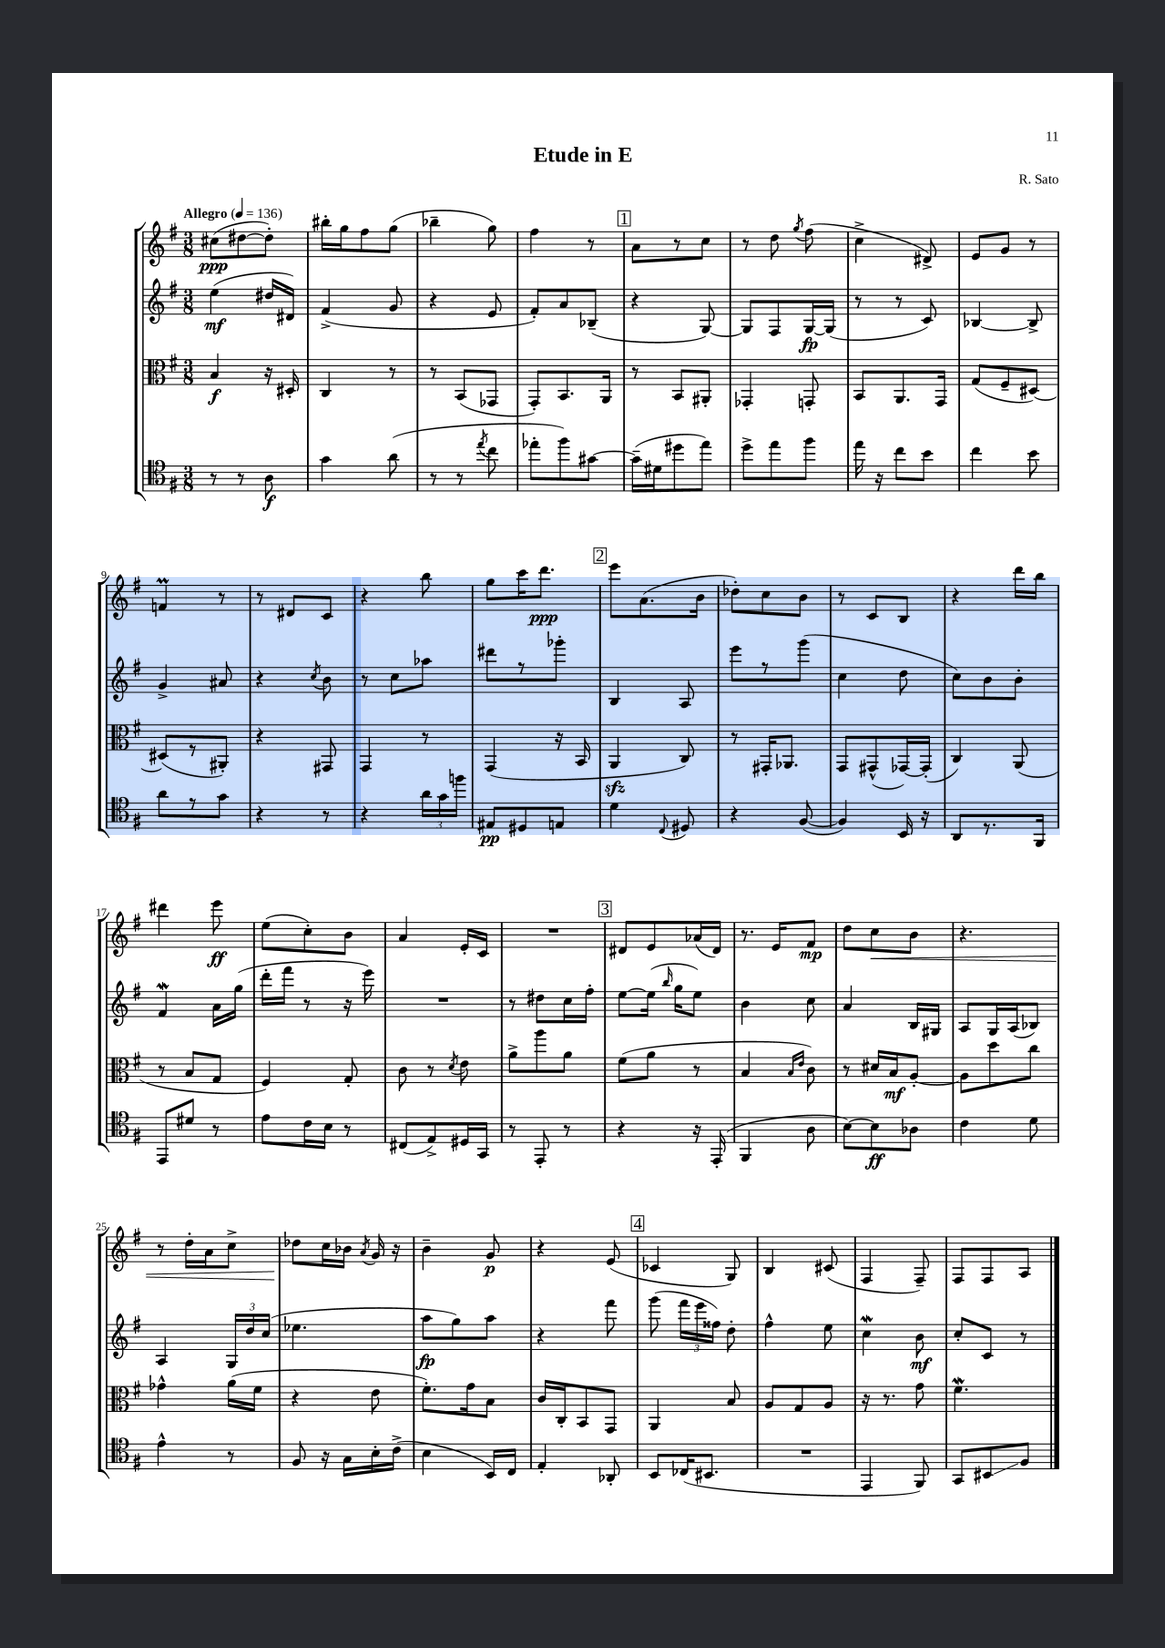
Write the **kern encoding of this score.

**kern	**kern	**kern	**kern
*staff4	*staff3	*staff2	*staff1
*clefC4	*clefC3	*clefG2	*clefG2
*k[f#]	*k[f#]	*k[f#]	*k[f#]
*M3/8	*M3/8	*M3/8	*M3/8
*MM136	*MM136	*MM136	*MM136
8r	4B	(4ee	(8cc#
8r	.	.	[8dd#
8A	16r	16dd#	8dd#'])
.	16D#'	16d#)	.
=	=	=	=
4g	4C	(4f#^	16bb#'
.	.	.	16gg
.	.	.	8ff#
(8a	8r	8g	(8gg
=	=	=	=
8r	8r	4r	4bb-~
8r	(8BB	.	.
8qee	.	.	.
8cc	8GG-	8e	8gg)
=	=	=	=
8ee-'	8GG')	8f#')	4ff#
8ff#)	8.BB	8a	.
[8g#	.	(8B-~	8r
.	16AA	.	.
=	=	=	=
(16g#~]	8r	4r	8a
16d#	.	.	.
8dd#	8BB	.	8r
8ee)	8AA#'	[8G)	8cc
=	=	=	=
8dd^	4GG-'	8G]	8r
8ee	.	8F#	8dd
.	.	.	8qgg
8ff#	8GG'	[16G	(8ff#
.	.	(16G]	.
=	=	=	=
16ee	8BB	8r	4cc^
16r	.	.	.
8cc	8.AA	8r	.
8b	.	8c)	8d#^)
.	16GG	.	.
=	=	=	=
4cc	(8G	[4B-	8e
.	8F#~	.	8g
8b	[8D#)	8B-^]	8r
=	=	=	=
8a	(8D#]	4g^	4f
8r	8r	.	.
8g	8AA#')	8a#	8r
=	=	=	=
4r	4r	4r	8r
.	.	.	8d#
.	.	8qcc	.
8r	8GG#	8b	8c
=	=	=	=
4r	4GG	8r	4r
.	.	8cc	.
24a	8r	8aa-	8bb
24g	.	.	.
24ff	.	.	.
=	=	=	=
8E#	(4GG	8ddd#	8gg
8D#	.	8r	16ccc
.	.	.	8.ddd
8E	16r	8ggg-'	.
.	16BB	.	.
=	=	=	=
4d	4AA	4B	8eee
.	.	.	(8.a
8qqC	.	.	.
8D#	8C)	8A	.
.	.	.	16b
=	=	=	=
4r	8r	8eee	8dd-')
.	16GG#'	8r	8cc
.	8.AA-	.	.
([8F#	.	(8ggg	8b
=	=	=	=
4F#])	8GG	4cc	8r
.	(8GG#^^	.	8c
16BB	[16GG-)	8dd	8B
16r	(16GG-']	.	.
=	=	=	=
8AA	4C)	8cc)	4r
8.r	.	8b	.
.	(8AA	8b'	16ddd
16FF#	.	.	16bb
=	=	=	=
8EE	8r	4f#	4ddd#
8d#	8B	.	.
8r	8G	16a	8eee
.	.	(16gg	.
=	=	=	=
8e	4F#)	16ddd'	(8ee
.	.	16fff#	.
16c	.	8r	8cc')
16B	.	.	.
8r	8G'	16r	8b
.	.	16eee)	.
=	=	=	=
(8C#	8c	4.r	4a
8E^)	8r	.	.
.	8qd	.	.
16D#	8e	.	16e'
16GG	.	.	16c
=	=	=	=
8r	8a^	8r	4.r
8EE'	8aa	8dd#	.
8r	8a	16cc	.
.	.	16ff#'	.
=	=	=	=
4r	(8f#	[8ee	8d#
.	8a	(16ee]	8e
.	.	16qqbb	.
.	.	16gg	.
16r	8r	8ee)	(16a-
(16EE'	.	.	16d#)
=	=	=	=
4FF#	4B	4b	8.r
.	.	.	16e
.	16qqB	.	.
.	16qqe	.	.
8A	8c)	8cc	8f#
=	=	=	=
[8B)	8r	4a	8dd
8B]	16d#	.	8cc
.	16B	.	.
8A-	[8A'	16B	8b
.	.	16G#	.
=	=	=	=
4c	8A]	8A	4.r
.	8dd	16G	.
.	.	(16A	.
8d	8cc	8B-)	.
=	=	=	=
4e^^	4g-^^	4A	8r
.	.	.	16dd'
.	.	.	16a
8r	(16a	24G	8cc^
.	.	24dd	.
.	16f#	.	.
.	.	(24cc	.
=	=	=	=
8F#	4r	4.ee-	8dd-
16r	.	.	16cc
16G	.	.	16b-
.	.	.	8qa
16B'	8e	.	16g
(16c^	.	.	16r
=	=	=	=
4B	8.f#')	8aa	4b~
.	.	8gg)	.
.	16g	.	.
16BB)	8B	8aa	8g
16C	.	.	.
=	=	=	=
4E'	16c	4r	4r
.	16C'	.	.
.	8BB	.	.
8AA-'	8GG	8fff#	(8e
=	=	=	=
8BB	4AA	(8ggg	4c-
(16C-	.	24fff#	.
.	.	24eee	.
8.BB#	.	.	.
.	.	24ff##)	.
.	8B	8dd'	8G)
=	=	=	=
4.r	8A	4ff#^^	4B
.	8G	.	.
.	8A	8ee	(8c#
=	=	=	=
4EE	16r	4cc	4F#
.	8.r	.	.
8FF#)	8g	8b	8F#~)
=	=	=	=
8GG	4.f#	8cc'	8F#
8BB#	.	8c	8F#
8F#	.	8r	8A
==	==	==	==
*-	*-	*-	*-
